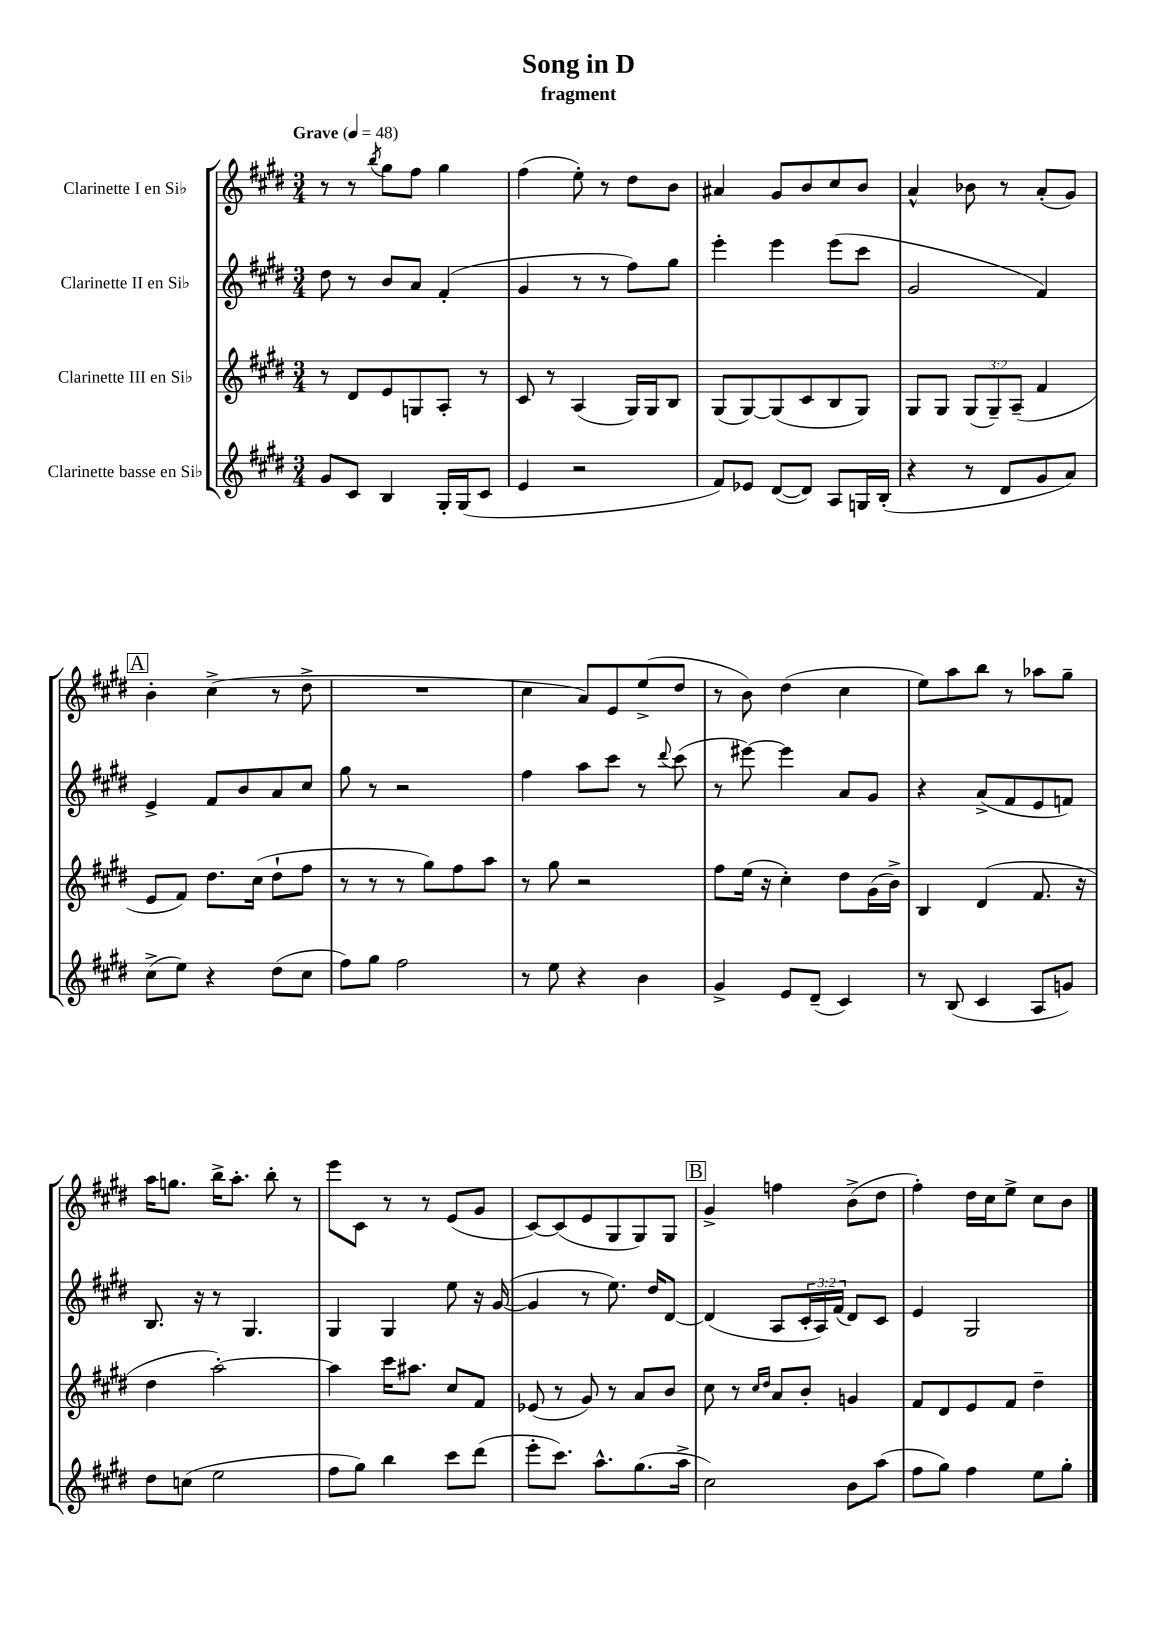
\header { title = "Song in D" subtitle = "fragment" }
<<
\new StaffGroup <<
\new Staff = "s0" \with { instrumentName = "Clarinette I en Sib" } {
    \clef treble \key e \major \numericTimeSignature \time 3/4 \tempo "Grave" 4 = 48
    r8 r8 \acciaccatura { b''8 } gis''8 fis''8 gis''4 |
    fis''4( e''8-.) r8 dis''8 b'8 |
    ais'4 gis'8 b'8 cis''8 b'8 |
    a'4-^ bes'8 r8 a'8-.( gis'8) |
    \mark \markup { \box "A" } b'4-. cis''4->( r8 dis''8-> |
    R2. |
    cis''4 a'8) e'8 e''8->( dis''8 |
    r8 b'8) dis''4( cis''4 |
    e''8) a''8 b''8 r8 aes''8 gis''8-- |
    a''16 g''8. b''16-> a''8.-. b''8-. r8 |
    e'''8 cis'8 r8 r8 e'8( gis'8 |
    cis'8~) cis'8( e'8 gis8 gis8) gis8 |
    \mark \markup { \box "B" } gis'4-> f''4 b'8->( dis''8 |
    fis''4-.) dis''16 cis''16 e''8-> cis''8 b'8 \bar "|." |
}
\new Staff = "s1" \with { instrumentName = "Clarinette II en Sib" } {
    \clef treble \key e \major \numericTimeSignature \time 3/4 \override Staff.TupletNumber.text = #tuplet-number::calc-fraction-text
    dis''8 r8 b'8 a'8 fis'4-.( |
    gis'4 r8 r8 fis''8) gis''8 |
    e'''4-. e'''4 e'''8( cis'''8 |
    gis'2 fis'4) |
    \mark \markup { \box "A" } e'4-> fis'8 b'8 a'8 cis''8 |
    gis''8 r8 r2 |
    fis''4 a''8 cis'''8 r8 \appoggiatura { dis'''8 } cis'''8( |
    r8 eis'''8~) eis'''4 a'8 gis'8 |
    r4 a'8->( fis'8 e'8 f'8) |
    b8. r16 r8 gis4. |
    gis4 gis4 e''8 r16 gis'16~( |
    gis'4 r8 e''8.) dis''16 dis'8~ |
    \mark \markup { \box "B" } dis'4( a8 \tuplet 3/2 { cis'16-. a16) fis'16( } dis'8) cis'8 |
    e'4 gis2 \bar "|." |
}
\new Staff = "s2" \with { instrumentName = "Clarinette III en Sib" } {
    \clef treble \key e \major \numericTimeSignature \time 3/4 \override Staff.TupletNumber.text = #tuplet-number::calc-fraction-text
    r8 dis'8 e'8 g8 a8-. r8 |
    cis'8 r8 a4( gis16) gis16 b8 |
    gis8( gis8~) gis8( cis'8 b8 gis8) |
    gis8 gis8 \tuplet 3/2 { gis8( gis8--) a8--( } fis'4 |
    \mark \markup { \box "A" } e'8 fis'8) dis''8. cis''16( dis''8-! fis''8 |
    r8 r8 r8 gis''8) fis''8 a''8 |
    r8 gis''8 r2 |
    fis''8 e''16( r16 cis''4-.) dis''8 gis'16( b'16->) |
    b4 dis'4( fis'8. r16 |
    dis''4 a''2~-.) |
    a''4 cis'''16 ais''8. cis''8 fis'8 |
    ees'8( r8 gis'8) r8 a'8 b'8 |
    \mark \markup { \box "B" } cis''8 r8 \grace { cis''16 dis''16 } a'8 b'8-. g'4 |
    fis'8 dis'8 e'8 fis'8 dis''4-- \bar "|." |
}
\new Staff = "s3" \with { instrumentName = "Clarinette basse en Sib" } {
    \clef treble \key e \major \numericTimeSignature \time 3/4
    gis'8 cis'8 b4 gis16-. gis16( cis'8 |
    e'4 r2 |
    fis'8) ees'8 dis'8~( dis'8) a8 g16 b16-.( |
    r4 r8 dis'8 gis'8 a'8) |
    \mark \markup { \box "A" } cis''8->( e''8) r4 dis''8( cis''8 |
    fis''8) gis''8 fis''2 |
    r8 e''8 r4 b'4 |
    gis'4-> e'8 dis'8--( cis'4) |
    r8 b8( cis'4 a8 g'8) |
    dis''8 c''8( e''2 |
    fis''8 gis''8) b''4 cis'''8 dis'''8( |
    e'''8-. cis'''8.) a''8.-^ gis''8.( a''16-> |
    \mark \markup { \box "B" } cis''2) b'8 a''8( |
    fis''8 gis''8) fis''4 e''8 gis''8-. \bar "|." |
}
>>
>>
\layout { \context { \Score \remove "Bar_number_engraver" } }
